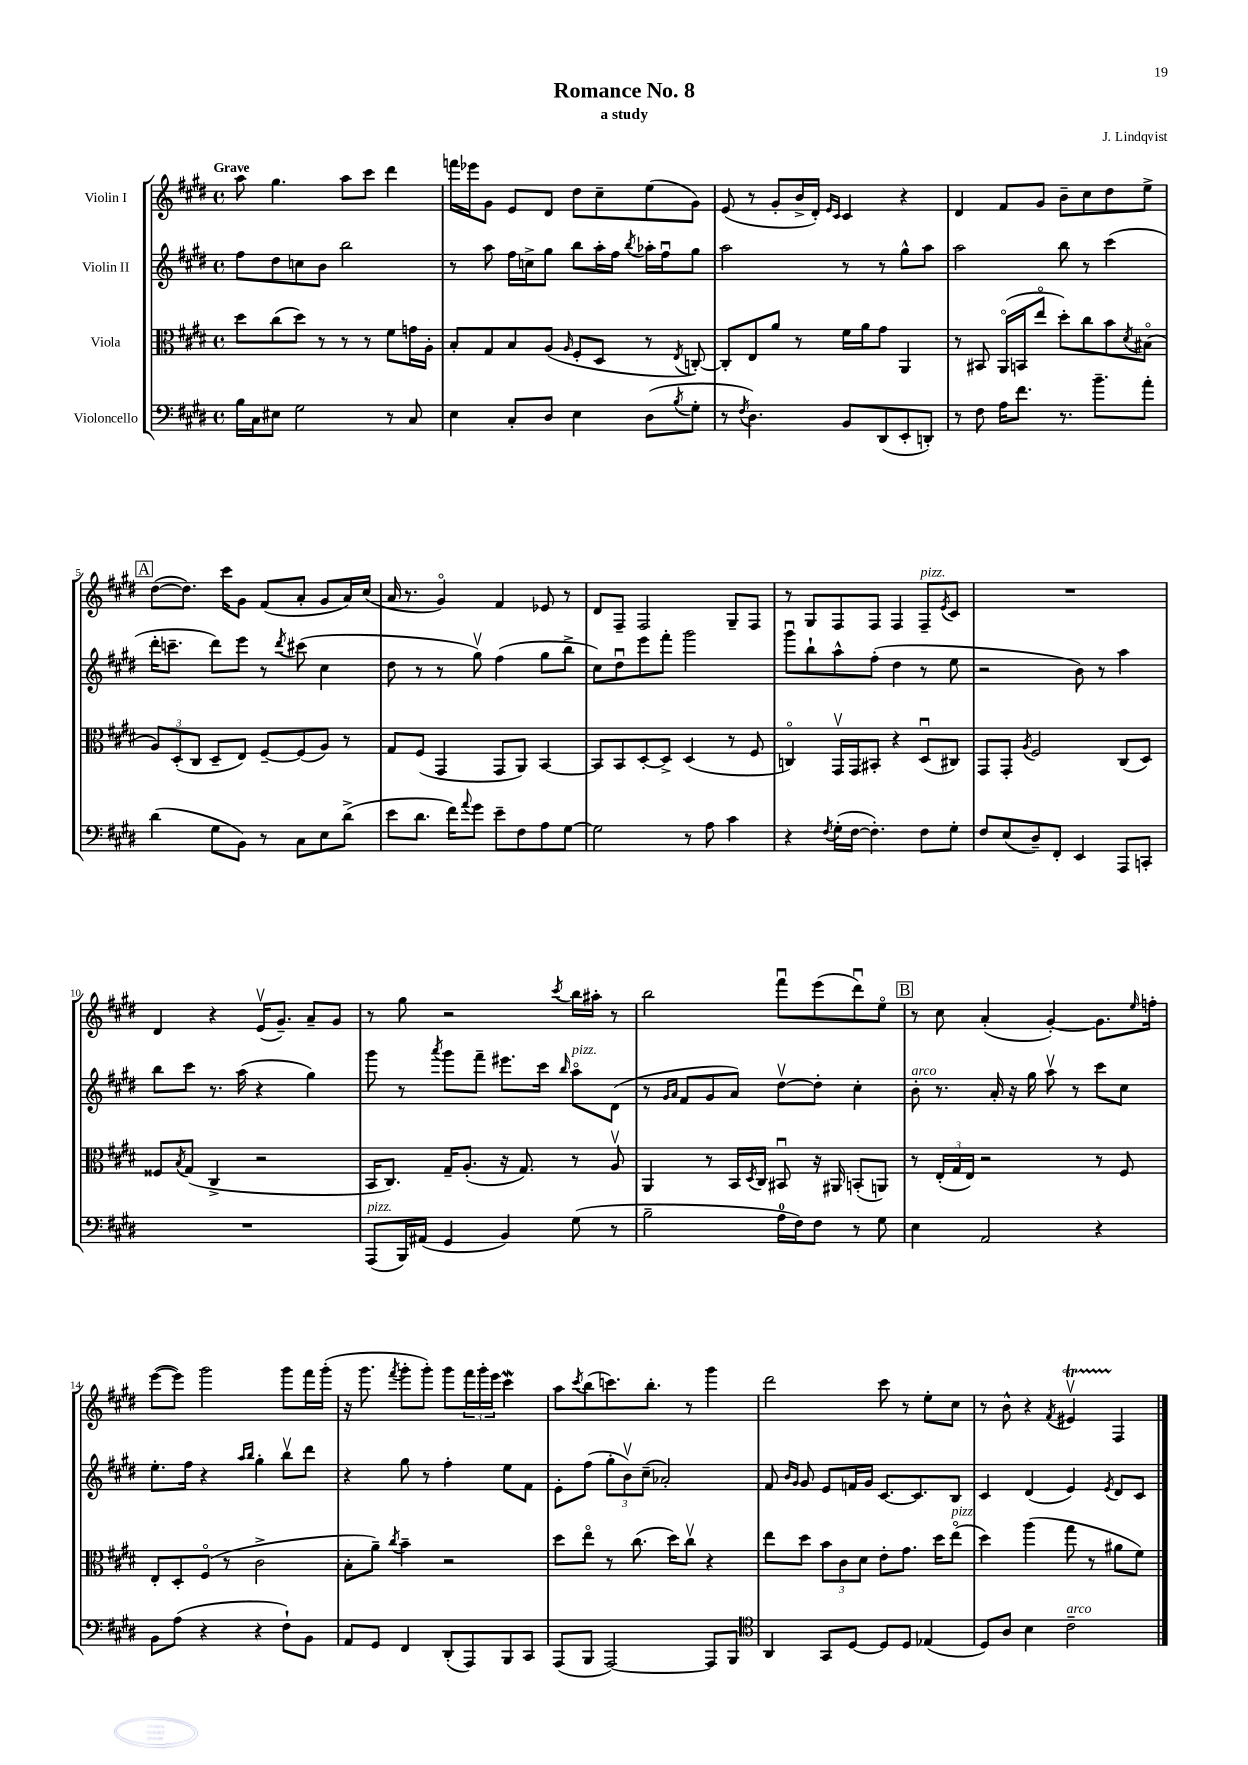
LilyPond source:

\header { title = "Romance No. 8" composer = "J. Lindqvist" subtitle = "a study" }
<<
\new StaffGroup <<
\new Staff = "s0" \with { instrumentName = "Violin I" } {
    \clef treble \key e \major \defaultTimeSignature \time 4/4 \tempo "Grave"
    a''8 gis''4. a''8 cis'''8 dis'''4 |
    f'''16 ees'''16 gis'8 e'8 dis'8 dis''8 cis''8-- e''8( gis'8) |
    e'8( r8 gis'8-. b'16-> dis'16-.) \grace { e'16 cis'16 } cis'4 r4 |
    dis'4 fis'8 gis'8 b'8-- cis''8 dis''8 e''8-> |
    \mark \markup { \box "A" } dis''8~( dis''8.) cis'''16 gis'8 fis'8( a'8-. gis'8 a'16) cis''16( |
    a'16 r8. gis'4\flageolet) fis'4 ees'8 r8 |
    dis'8 fis8-- fis2 gis8-- fis8 |
    r8 gis8 fis8 fis8 fis4 fis8--^\markup { \italic "pizz." } \acciaccatura { e'8 } cis'8 |
    R1 |
    dis'4 r4 e'16\upbow( gis'8.--) a'8-- gis'8 |
    r8 gis''8 r2 \acciaccatura { cis'''8 } b''16 ais''16-. r8 |
    b''2 fis'''8\downbow e'''8( dis'''8\downbow) e''8\flageolet |
    \mark \markup { \box "B" } r8 cis''8 a'4-.( gis'4~-.) gis'8. \grace { e''16 } f''16-. |
    e'''8~( e'''8) gis'''2 gis'''8 fis'''16 gis'''16-.( |
    r16 gis'''8. \acciaccatura { fis'''8 } gis'''8-. gis'''8-.) gis'''8 \tuplet 3/2 { fis'''16 gis'''16-. e'''16 } cis'''4\mordent |
    a''8 \acciaccatura { cis'''8 } b''8( c'''8.) b''8.-. r8 gis'''4 |
    dis'''2 cis'''8 r8 e''8-. cis''8 |
    r8 b'8-^ r4 \acciaccatura { fis'8 } eis'4\upbow\startTrillSpan fis4\stopTrillSpan \bar "|." |
}
\new Staff = "s1" \with { instrumentName = "Violin II" } {
    \clef treble \key e \major \defaultTimeSignature \time 4/4
    fis''8 dis''8 c''8 b'8 b''2 |
    r8 a''8 fis''16 c''16-> gis''8 b''8 a''16-. fis''16 \acciaccatura { b''8 } aes''16-. fis''16\downbow gis''8 |
    a''2 r8 r8 gis''8-^ a''8 |
    a''2 b''8 r8 cis'''4( |
    \mark \markup { \box "A" } dis'''16-. c'''8.-- dis'''8) e'''8 r8 \acciaccatura { dis'''8 } cis'''8( cis''4 |
    dis''8 r8 r8 gis''8\upbow) fis''4( gis''8 b''8-> |
    cis''8) dis''8\downbow e'''8 fis'''8-. gis'''2 |
    gis'''8\downbow b''8-! a''8-^ fis''8-.( dis''4 r8 e''8 |
    r2 b'8) r8 a''4 |
    b''8 cis'''8 r8. a''16( r4 gis''4) |
    gis'''8 r8 \acciaccatura { a'''8 } gis'''8 fis'''8-- eis'''8. cis'''16 \grace { b''16 } a''8\flageolet^\markup { \italic "pizz." } dis'8( |
    r8 \grace { gis'16 a'16 } fis'8 gis'8 a'8) dis''8~\upbow dis''8-. cis''4-. |
    \mark \markup { \box "B" } b'8-.^\markup { \italic "arco" } r8. a'16-. r16 gis''16 a''8\upbow r8 cis'''8 cis''8 |
    e''8.-. fis''16 r4 \grace { a''16 b''16 } gis''4-. b''8\upbow dis'''8 |
    r4 gis''8 r8 fis''4-. e''8 fis'8 |
    e'8-. fis''8( \tuplet 3/2 { gis''8-. b'8\upbow) cis''8--( } aes'2-.) |
    fis'8 \grace { b'16 gis'16 } gis'8 e'8 f'16 gis'16 cis'8.~ cis'8. b8 |
    cis'4 dis'4( e'4) \acciaccatura { e'8 } dis'8 cis'8 \bar "|." |
}
\new Staff = "s2" \with { instrumentName = "Viola" } {
    \clef alto \key e \major \defaultTimeSignature \time 4/4
    dis''8 cis''8( dis''8) r8 r8 r8 fis'8 g'16 a16-. |
    b8-. gis8 b8 a8( \grace { a16 } fis8-. dis8 r8 \acciaccatura { e8 } c8~-.) |
    c8-. e8 a'8 r8 fis'16 a'16 gis'8 a,4 |
    r8 bis,8 a,16\flageolet( b,16 e''8\flageolet dis''8-.) cis''8 b'8 \acciaccatura { dis'8 } bis8\flageolet( |
    \mark \markup { \box "A" } \tuplet 3/2 { a8) dis8-.( cis8 } dis8-- e8) fis8~-- fis8( a8) r8 |
    gis8 fis8( gis,4 gis,8 a,8) b,4~ |
    b,8 b,8 dis8~-. dis8-> dis4( r8 fis8 |
    c4\flageolet) gis,16\upbow gis,16 bis,8-. r4 dis8\downbow( cis8) |
    gis,8 gis,8-. \acciaccatura { a8 } fis2 cis8( dis8) |
    fisis8 \acciaccatura { b8 } gis8( cis4-> r2 |
    b,16 cis8.) gis16-- a8.-.( r16 gis8.) r8 a8\upbow |
    a,4 r8 b,16 \acciaccatura { dis8 } cis16 bis,8\downbow r16 ais,16 b,8-.( a,8) |
    \mark \markup { \box "B" } r8 \tuplet 3/2 { e16-.( gis16 e16) } r2 r8 fis8 |
    e8-. dis8-. fis8\flageolet( r8 cis'2-> |
    b8-. a'8--) \acciaccatura { cis''8 } b'4-- r2 |
    dis''8 e''8\flageolet r8 cis''8.( dis''16) cis''8\upbow r4 |
    e''8 dis''8 \tuplet 3/2 { b'8 cis'8 dis'8 } e'8-. gis'8. dis''16 e''8\flageolet^\markup { \italic "pizz." }( |
    dis''4) a''4( gis''8 r8 ais'8 fis'8) \bar "|." |
}
\new Staff = "s3" \with { instrumentName = "Violoncello" } {
    \clef bass \key e \major \defaultTimeSignature \time 4/4
    b16 cis16 eis8 gis2 r8 cis8 |
    e4 cis8-. dis8 e4 dis8( \acciaccatura { b8 } gis8-. |
    r8 \acciaccatura { fis8 } dis4.) b,8 dis,8( e,8-. d,8-.) |
    r8 fis8 a16 fis'8. r8. b'8.-- a'8-. |
    \mark \markup { \box "A" } dis'4( gis8 b,8) r8 cis8 e8 dis'8->( |
    e'8 dis'8. fis'16) \appoggiatura { a'8 } gis'8 e'8-- fis8 a8 gis8~ |
    gis2 r8 a8 cis'4 |
    r4 \acciaccatura { fis8 } gis16-.( fis16~ fis4.-.) fis8 gis8-. |
    fis8 e8( dis8--) fis,8-. e,4 a,,8 c,8-. |
    R1 |
    a,,8^\markup { \italic "pizz." }( b,,16) ais,16( gis,4 b,4) gis8( r8 |
    b2-- a16-0 fis16) fis8 r8 gis8 |
    \mark \markup { \box "B" } e4 a,2 r4 |
    b,8 a8( r4 r4 fis8-!) b,8 |
    a,8 gis,8 fis,4 dis,8-.( a,,8) b,,8 cis,8 |
    a,,8( b,,8 a,,2~) a,,8 b,,8 |
    \clef tenor a,4 gis,8 dis8~ dis8 dis8 ees4( |
    dis8) a8 b4 cis'2--^\markup { \italic "arco" } \bar "|." |
}
>>
>>
